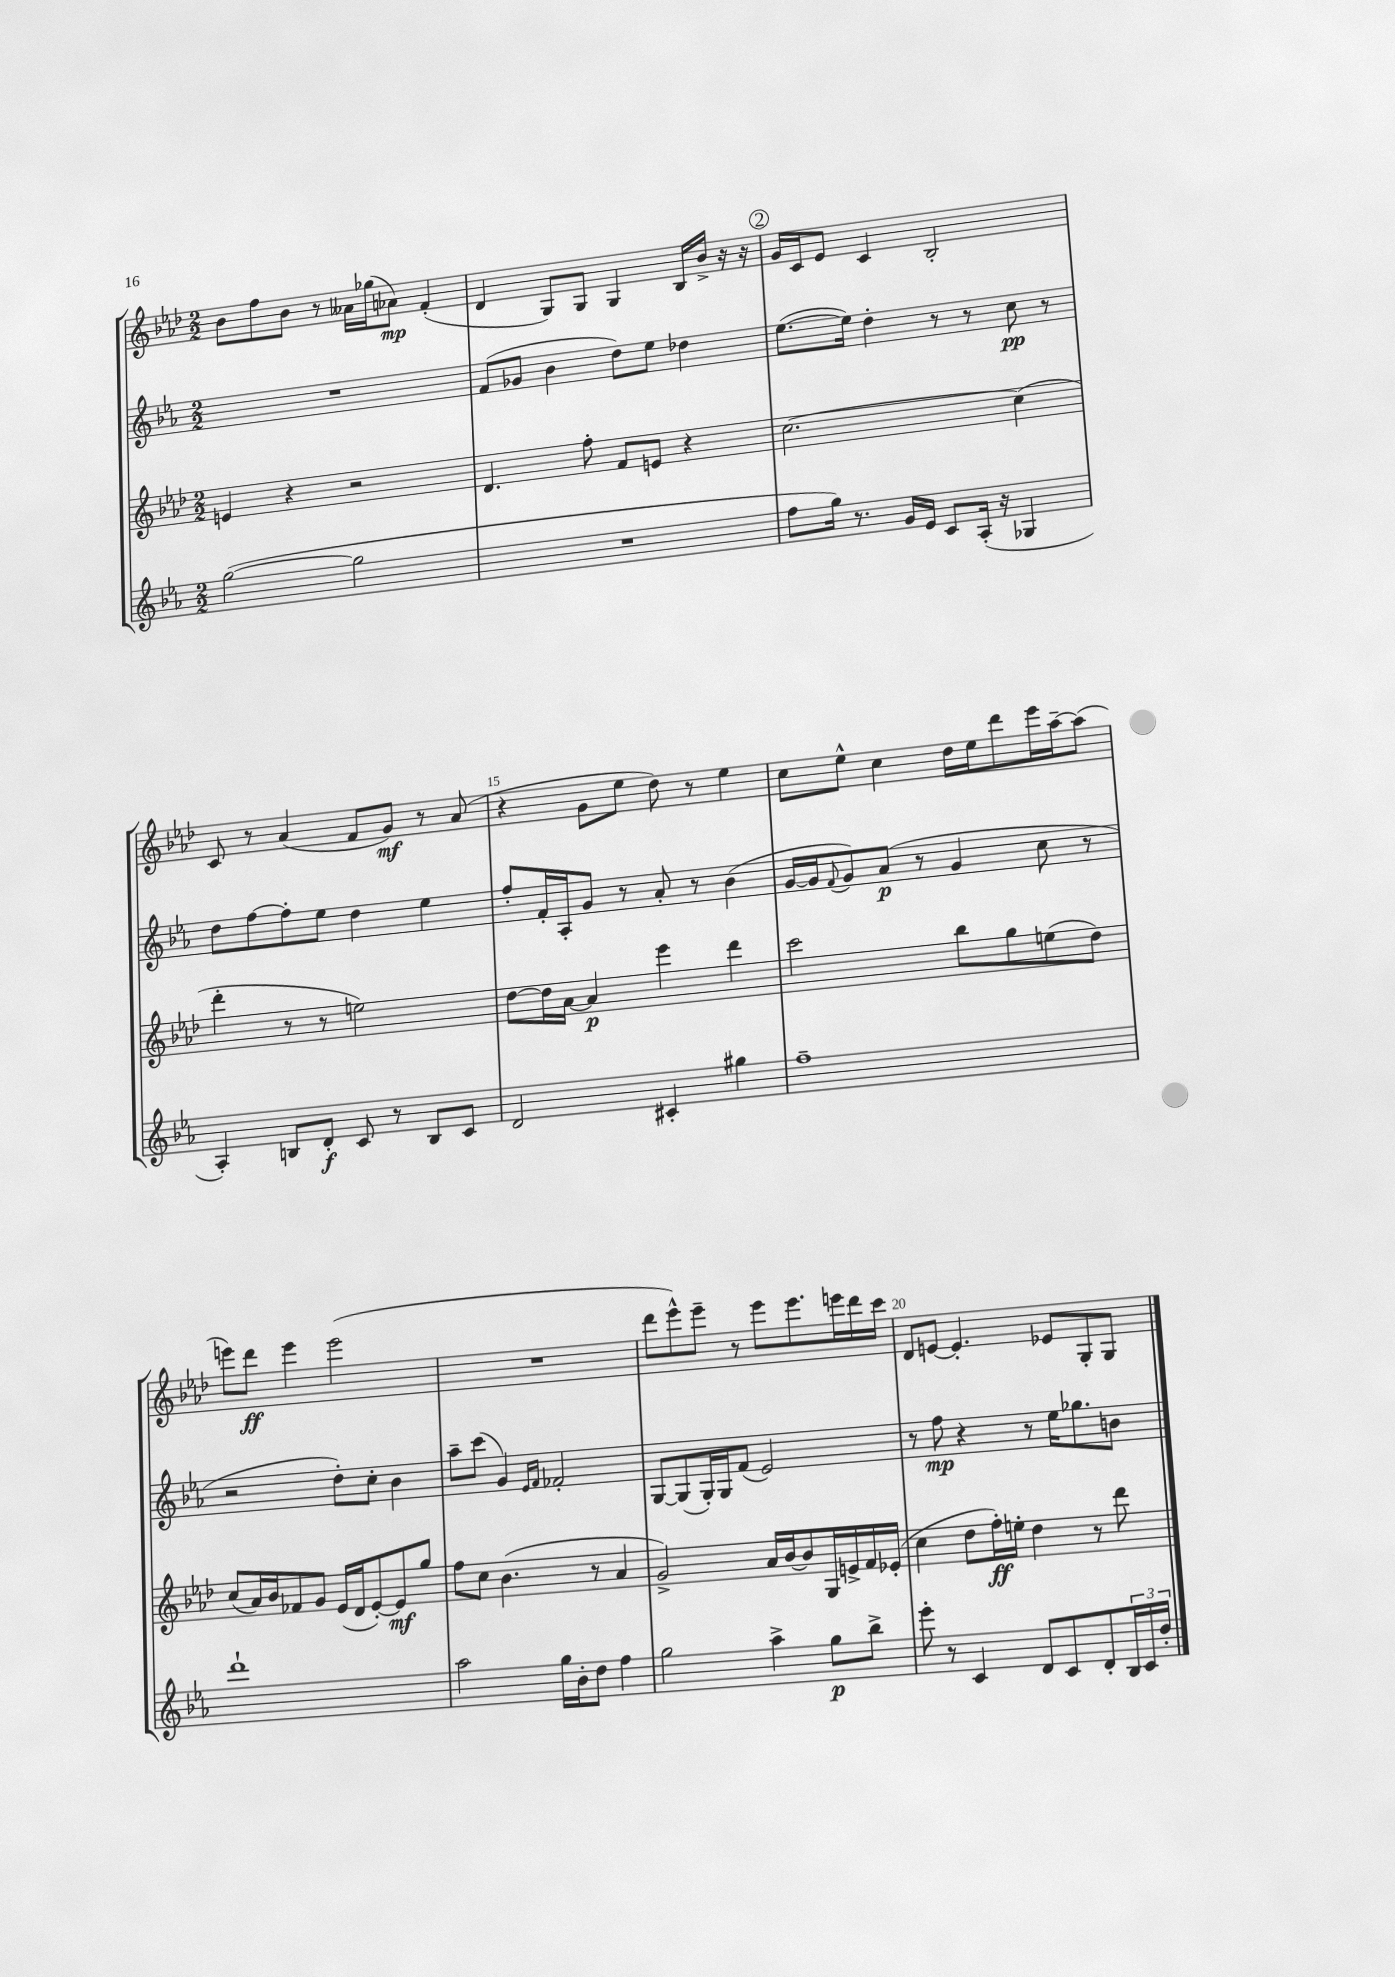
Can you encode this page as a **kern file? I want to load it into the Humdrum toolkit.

**kern	**dynam	**kern	**dynam	**kern	**dynam	**kern	**dynam
*part4	*part4	*part3	*part3	*part2	*part2	*part1	*part1
*staff4	*staff4	*staff3	*staff3	*staff2	*staff2	*staff1	*staff1
*clefG2	*	*clefG2	*	*clefG2	*	*clefG2	*
*k[b-e-a-]	*	*k[b-e-a-d-]	*	*k[b-e-a-]	*	*k[b-e-a-d-]	*
*M2/2	*	*M2/2	*	*M2/2	*	*M2/2	*
=11	=11	=11	=11	=11	=11	=11	=11
([2gg\	.	4en/	.	1r	.	8b-\L	.
.	.	.	.	.	.	8ff\	.
.	.	4r	.	.	.	8b-\J	.
.	.	.	.	.	.	8r	.
2gg\]	.	2r	.	.	.	16a--X\LL	.
.	.	.	.	.	.	(16gg-X\J	.
.	.	.	.	.	.	8a-X\J)	mp
.	.	.	.	.	.	(4f'/	.
=12	=12	=12	=12	=12	=12	=12	=12
1r	.	4.d-/	.	(8f/L	.	4d-/	.
.	.	.	.	8g-X/J	.	.	.
.	.	.	.	4b-\	.	8G/L)	.
.	.	8ff'\	.	.	.	8G/J	.
.	.	8f/L	.	8dd\L)	.	4G/	.
.	.	8en/J	.	8ee-\J	.	.	.
.	.	4r	.	4dd-X\	.	16B-/LL	.
.	.	.	.	.	.	16b-^/JJ	.
.	.	.	.	.	.	16r	.
.	.	.	.	.	.	16r	.
!!LO:REH:place=s1:t=2
=13	=13	=13	=13	=13	=13	=13	=13
8ff\L	.	[2.cc\	.	([8.ee-\L	.	16g/LL	.
.	.	.	.	.	.	16c/J	.
16gg\Jk)	.	.	.	.	.	8e-/J	.
8.r	.	.	.	16ee-\Jk])	.	.	.
.	.	.	.	4dd'\	.	4c/	.
16g/LL	.	.	.	.	.	.	.
16e-/JJ	.	.	.	.	.	.	.
8c/L	.	.	.	8r	.	2B-'/	.
(16A-'/Jk	.	.	.	8r	.	.	.
16r	.	.	.	.	.	.	.
4G-X/	.	(4cc\]	.	8cc\	pp	.	.
.	.	.	.	8r	.	.	.
!!LO:LB:g=z
=14	=14	=14	=14	=14	=14	=14	=14
4A-'/)	.	4ddd-'\	.	8dd\L	.	8c/	.
.	.	.	.	[8ff\	.	8r	.
8Bn/L	.	8r	.	8ff'\]	.	(4a-/	.
8d'/J	f	8r	.	8ee-\J	.	.	.
8c/	.	2een\)	.	4dd\	.	8f/L	.
8r	.	.	.	.	.	8g/J)	mf
8B/L	.	.	.	4ee-\	.	8r	.
8c/J	.	.	.	.	.	(8a-/	.
=15	=15	=15	=15	=15	=15	=15	=15
2d/	.	[8dd-\L	.	8ff'/L	.	4r	.
.	.	16dd-\L]	.	16f'/L	.	.	.
.	.	[16a-\JJ	.	16A-'/J	.	.	.
.	.	4a-/]	p	8g/J	.	8g\L	.
.	.	.	.	8r	.	8ee-\J	.
4c#X'/	.	4eee-\	.	8a-'/	.	8dd-\)	.
.	.	.	.	8r	.	8r	.
4gg#X\	.	4ddd-\	.	(4b-\	.	4ee-\	.
=16	=16	=16	=16	=16	=16	=16	=16
1ff~	.	2ccc\	.	[16g/LL	.	8cc\L	.
.	.	.	.	16g/J]	.	.	.
.	.	.	.	8qqf/	.	.	.
.	.	.	.	8g/)	.	8ee-^^\J	.
.	.	.	.	(8a-/J	p	4cc\	.
.	.	.	.	8r	.	.	.
.	.	8bb-\L	.	4g/	.	16dd-\LL	.
.	.	.	.	.	.	16ee-\J	.
.	.	8gg\	.	.	.	8ddd-\	.
.	.	(8een\	.	8cc\	.	16eee-\L	.
.	.	.	.	.	.	[16aa-~\J	.
.	.	8dd-\J)	.	8r	.	(8aa-\J]	.
!!LO:LB:g=z
=17	=17	=17	=17	=17	=17	=17	=17
1ddd`	.	(8cc/L	.	2r	.	8eeen\L)	.
.	.	16a-/L)	.	.	.	8ddd-\J	ff
.	.	16b-/J	.	.	.	.	.
.	.	8f-X/	.	.	.	4eee\	.
.	.	8g/J	.	.	.	.	.
.	.	(16e-/LL	.	8dd'\L)	.	(2eee\	.
.	.	16d-/J	.	.	.	.	.
.	.	[8e-'/)	.	8cc'\J	.	.	.
.	.	8e-/]	mf	4b-\	.	.	.
.	.	8gg/J	.	.	.	.	.
=18	=18	=18	=18	=18	=18	=18	=18
2aa-\	.	8ff\L	.	8aa-~\L	.	1r	.
.	.	8cc\J	.	(8ccc\J	.	.	.
.	.	(4.b-\	.	4g/)	.	.	.
.	.	.	.	16qqe-/LL	.	.	.
.	.	.	.	16qqf/JJ	.	.	.
16gg\LL	.	.	.	2f-X'/	.	.	.
16b-'\J	.	.	.	.	.	.	.
8dd\J	.	8r	.	.	.	.	.
4ff\	.	4a-/	.	.	.	.	.
=19	=19	=19	=19	=19	=19	=19	=19
2gg\	.	2g^/)	.	[8G/L	.	8ddd-\L	.
.	.	.	.	(8G/]	.	8eee-^^\)	.
.	.	.	.	16G'/L)	.	8eee-~\J	.
.	.	.	.	16G/J	.	.	.
.	.	.	.	(8f/J	.	8r	.
4aa-^\	.	16a-/LL	.	2e-/)	.	8eee-\L	.
.	.	[16b-/J	.	.	.	.	.
.	.	8b-/]	.	.	.	8.eee-\	.
8gg\L	p	16G/L	.	.	.	.	.
.	.	16en^/	.	.	.	16eeen\L	.
8bb-^\J	.	16f/	.	.	.	16ddd-\	.
.	.	(16e-X'/JJ	.	.	.	16ccc\JJ	.
=20	=20	=20	=20	=20	=20	=20	=20
8eee-'\	.	4cc\	.	8r	.	8d-/L	.
8r	.	.	.	8ff\	mp	[8en/J	.
4c/	.	8dd-\L	.	4r	.	4.e'/]	.
.	.	16ff'\L)	ff	.	.	.	.
.	.	16een'\JJ	.	.	.	.	.
8d/L	.	4dd-\	.	8r	.	.	.
8c/	.	.	.	16ee-\KL	.	8e-X/L	.
.	.	.	.	8.gg-X\	.	.	.
8d'/	.	8r	.	.	.	8G'/	.
24B-/L	.	8ddd-\	.	8bn\J	.	8G/J	.
24c/	.	.	.	.	.	.	.
24dd'/JJ	.	.	.	.	.	.	.
==	==	==	==	==	==	==	==
*-	*-	*-	*-	*-	*-	*-	*-
